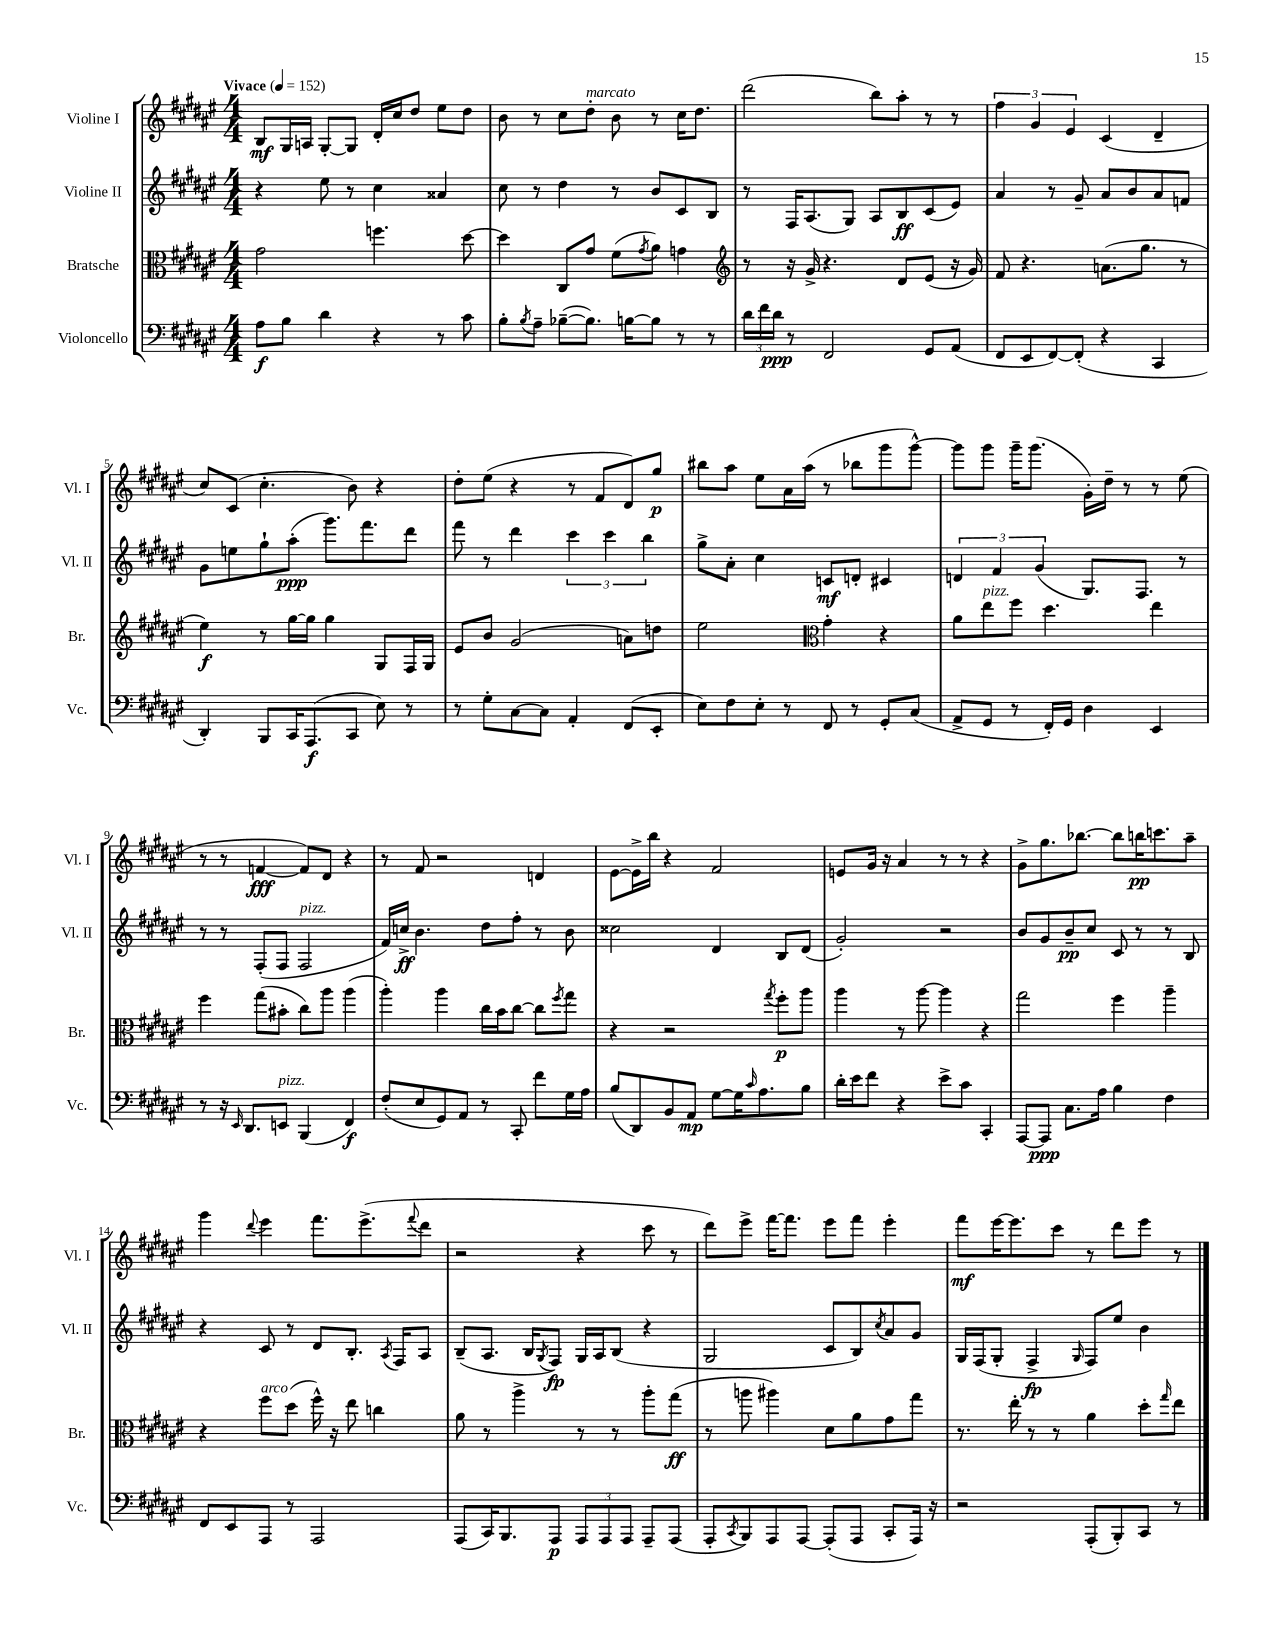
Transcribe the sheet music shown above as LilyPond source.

<<
\new StaffGroup <<
\new Staff = "s0" \with { instrumentName = "Violine I" shortInstrumentName = "Vl. I" } {
    \clef treble \key fis \major \numericTimeSignature \time 4/4 \tempo "Vivace" 4 = 152
    b8\mf gis16 a16 gis8~-. gis8 dis'16-. cis''16 dis''8 eis''8 dis''8 |
    b'8 r8 cis''8 dis''8-.^\markup { \italic "marcato" } b'8 r8 cis''16 dis''8. |
    dis'''2( b''8) ais''8-. r8 r8 |
    \tuplet 3/2 { fis''4 gis'4 eis'4 } cis'4( dis'4-- |
    cis''8) cis'8( cis''4.-. b'8) r4 |
    dis''8-. eis''8( r4 r8 fis'8 dis'8) gis''8\p |
    bis''8 ais''8 eis''8 ais'16 ais''16( r8 bes''8 gis'''8 gis'''8~-^) |
    gis'''8 gis'''8 gis'''16-- gis'''8.( gis'16-.) dis''16-- r8 r8 eis''8( |
    r8 r8 f'4~\fff f'8) dis'8 r4 |
    r8 fis'8 r2 d'4 |
    eis'8~ eis'16-> b''16 r4 fis'2 |
    e'8 gis'16 r16 ais'4 r8 r8 r4 |
    gis'8-> gis''8. bes''8.~ bes''8 b''16\pp c'''8. ais''8-- |
    gis'''4 \appoggiatura { dis'''8 } eis'''4 fis'''8. eis'''8.->( \appoggiatura { fis'''8 } dis'''8 |
    r2 r4 cis'''8 r8 |
    dis'''8) eis'''8-> fis'''16~ fis'''8. eis'''8 fis'''8 eis'''4-. |
    fis'''8\mf eis'''16~ eis'''8. cis'''8 r8 dis'''8 eis'''8 r8 \bar "|." |
}
\new Staff = "s1" \with { instrumentName = "Violine II" shortInstrumentName = "Vl. II" } {
    \clef treble \key fis \major \numericTimeSignature \time 4/4
    r4 eis''8 r8 cis''4 aisis'4 |
    cis''8 r8 dis''4 r8 b'8 cis'8 b8 |
    r8 fis16 ais8.( gis8) ais8 b8\ff cis'8( eis'8) |
    ais'4 r8 gis'8-- ais'8 b'8 ais'8 f'8 |
    gis'8 e''8 gis''8-! ais''8-.\ppp( gis'''8.) fis'''8. dis'''8 |
    fis'''8 r8 dis'''4 \tuplet 3/2 { cis'''4 cis'''4 b''4 } |
    gis''8-> ais'8-. cis''4 c'8\mf d'8-. cis'4 |
    \tuplet 3/2 { d'4 fis'4 gis'4( } gis8.) fis8. r8 |
    r8 r8 fis8-.( fis8 fis2^\markup { \italic "pizz." } |
    fis'16) c''16->\ff b'4. dis''8 fis''8-. r8 b'8 |
    cisis''2 dis'4 b8 dis'8( |
    gis'2-.) r2 |
    b'8 gis'8 b'8--\pp cis''8 cis'8 r8 r8 b8 |
    r4 cis'8 r8 dis'8 b8.-. \acciaccatura { ais8 } fis16 ais8 |
    b8--( ais8. b16 \acciaccatura { gis8 } fis8\fp) gis16 ais16 b8( r4 |
    gis2 cis'8 b8) \acciaccatura { cis''8 } ais'8 gis'8 |
    gis16 fis16( gis8-. fis4->\fp \grace { gis16 } fis8) eis''8 b'4 \bar "|." |
}
\new Staff = "s2" \with { instrumentName = "Bratsche" shortInstrumentName = "Br." } {
    \clef alto \key fis \major \numericTimeSignature \time 4/4
    gis'2 f''4. dis''8~ |
    dis''4 cis8 gis'8 fis'8( \acciaccatura { gis'8 } ais'8) g'4 |
    \clef treble r8 r16 gis'16-> r4. dis'8 eis'8( r16 gis'16) |
    fis'8 r4. a'8.( gis''8. r8 |
    eis''4\f) r8 gis''16~ gis''16 gis''4 gis8 fis16 gis16 |
    eis'8 b'8 gis'2( a'8) d''8 |
    eis''2 \clef alto gis'4-. r4 |
    ais'8 eis''8^\markup { \italic "pizz." } fis''8 dis''4. eis''4 |
    fis''4 gis''8( bis'8-. cis''8) ais''8 ais''4( |
    ais''4-.) ais''4 cis''16 b'16 cis''8~ cis''8 \acciaccatura { fis''8 } gis''8 |
    r4 r2 \acciaccatura { gis''8 } fis''8-.\p ais''8 |
    ais''4 r8 ais''8~ ais''4 r4 |
    gis''2 fis''4 ais''4-- |
    r4 fis''8^\markup { \italic "arco" } dis''8( fis''16-^) r16 eis''8 c''4 |
    ais'8 r8 ais''4-> r8 r8 ais''8-. gis''8\ff( |
    r8 a''8 ais''4) dis'8 ais'8 gis'8 gis''8 |
    r8. eis''16-. r8 r8 ais'4 dis''8-. \grace { gis''16 } eis''8 \bar "|." |
}
\new Staff = "s3" \with { instrumentName = "Violoncello" shortInstrumentName = "Vc." } {
    \clef bass \key fis \major \numericTimeSignature \time 4/4
    ais8\f b8 dis'4 r4 r8 cis'8 |
    b8-. \acciaccatura { b8 } ais8-- bes8~--( bes8.) b16~ b8 r8 r8 |
    \tuplet 3/2 { dis'16 fis'16 dis'16\ppp } r8 fis,2 gis,8 ais,8( |
    fis,8 eis,8 fis,8~) fis,8-.( r4 cis,4 |
    dis,4-.) b,,8 cis,16 ais,,8.\f( cis,8 eis8) r8 |
    r8 gis8-. cis8~ cis8 ais,4-. fis,8( eis,8-. |
    eis8) fis8 eis8-. r8 fis,8 r8 gis,8-. cis8( |
    ais,8-> gis,8 r8 fis,16-.) gis,16 dis4 eis,4 |
    r8 r16 \grace { eis,16 } dis,8. e,8^\markup { \italic "pizz." } b,,4( fis,4\f) |
    fis8-.( eis8 gis,8) ais,8 r8 cis,8-. fis'8 gis16 ais16 |
    b8( dis,8) b,8 ais,8\mp gis8~ gis16 \grace { cis'16 } ais8. b8 |
    dis'16-. eis'16 fis'8 r4 eis'8-> cis'8 cis,4-. |
    ais,,8~ ais,,8\ppp cis8. ais16 b4 fis4 |
    fis,8 eis,8 ais,,8 r8 ais,,2 |
    ais,,8( cis,16) b,,8. ais,,8\p \tuplet 3/2 { ais,,8 ais,,8 ais,,8 } ais,,8-- ais,,8( |
    ais,,8-. \acciaccatura { cis,8 } b,,8) ais,,8 ais,,8~ ais,,8-.( ais,,8 cis,8-. ais,,16) r16 |
    r2 ais,,8-.( b,,8-.) cis,8 r8 \bar "|." |
}
>>
>>
